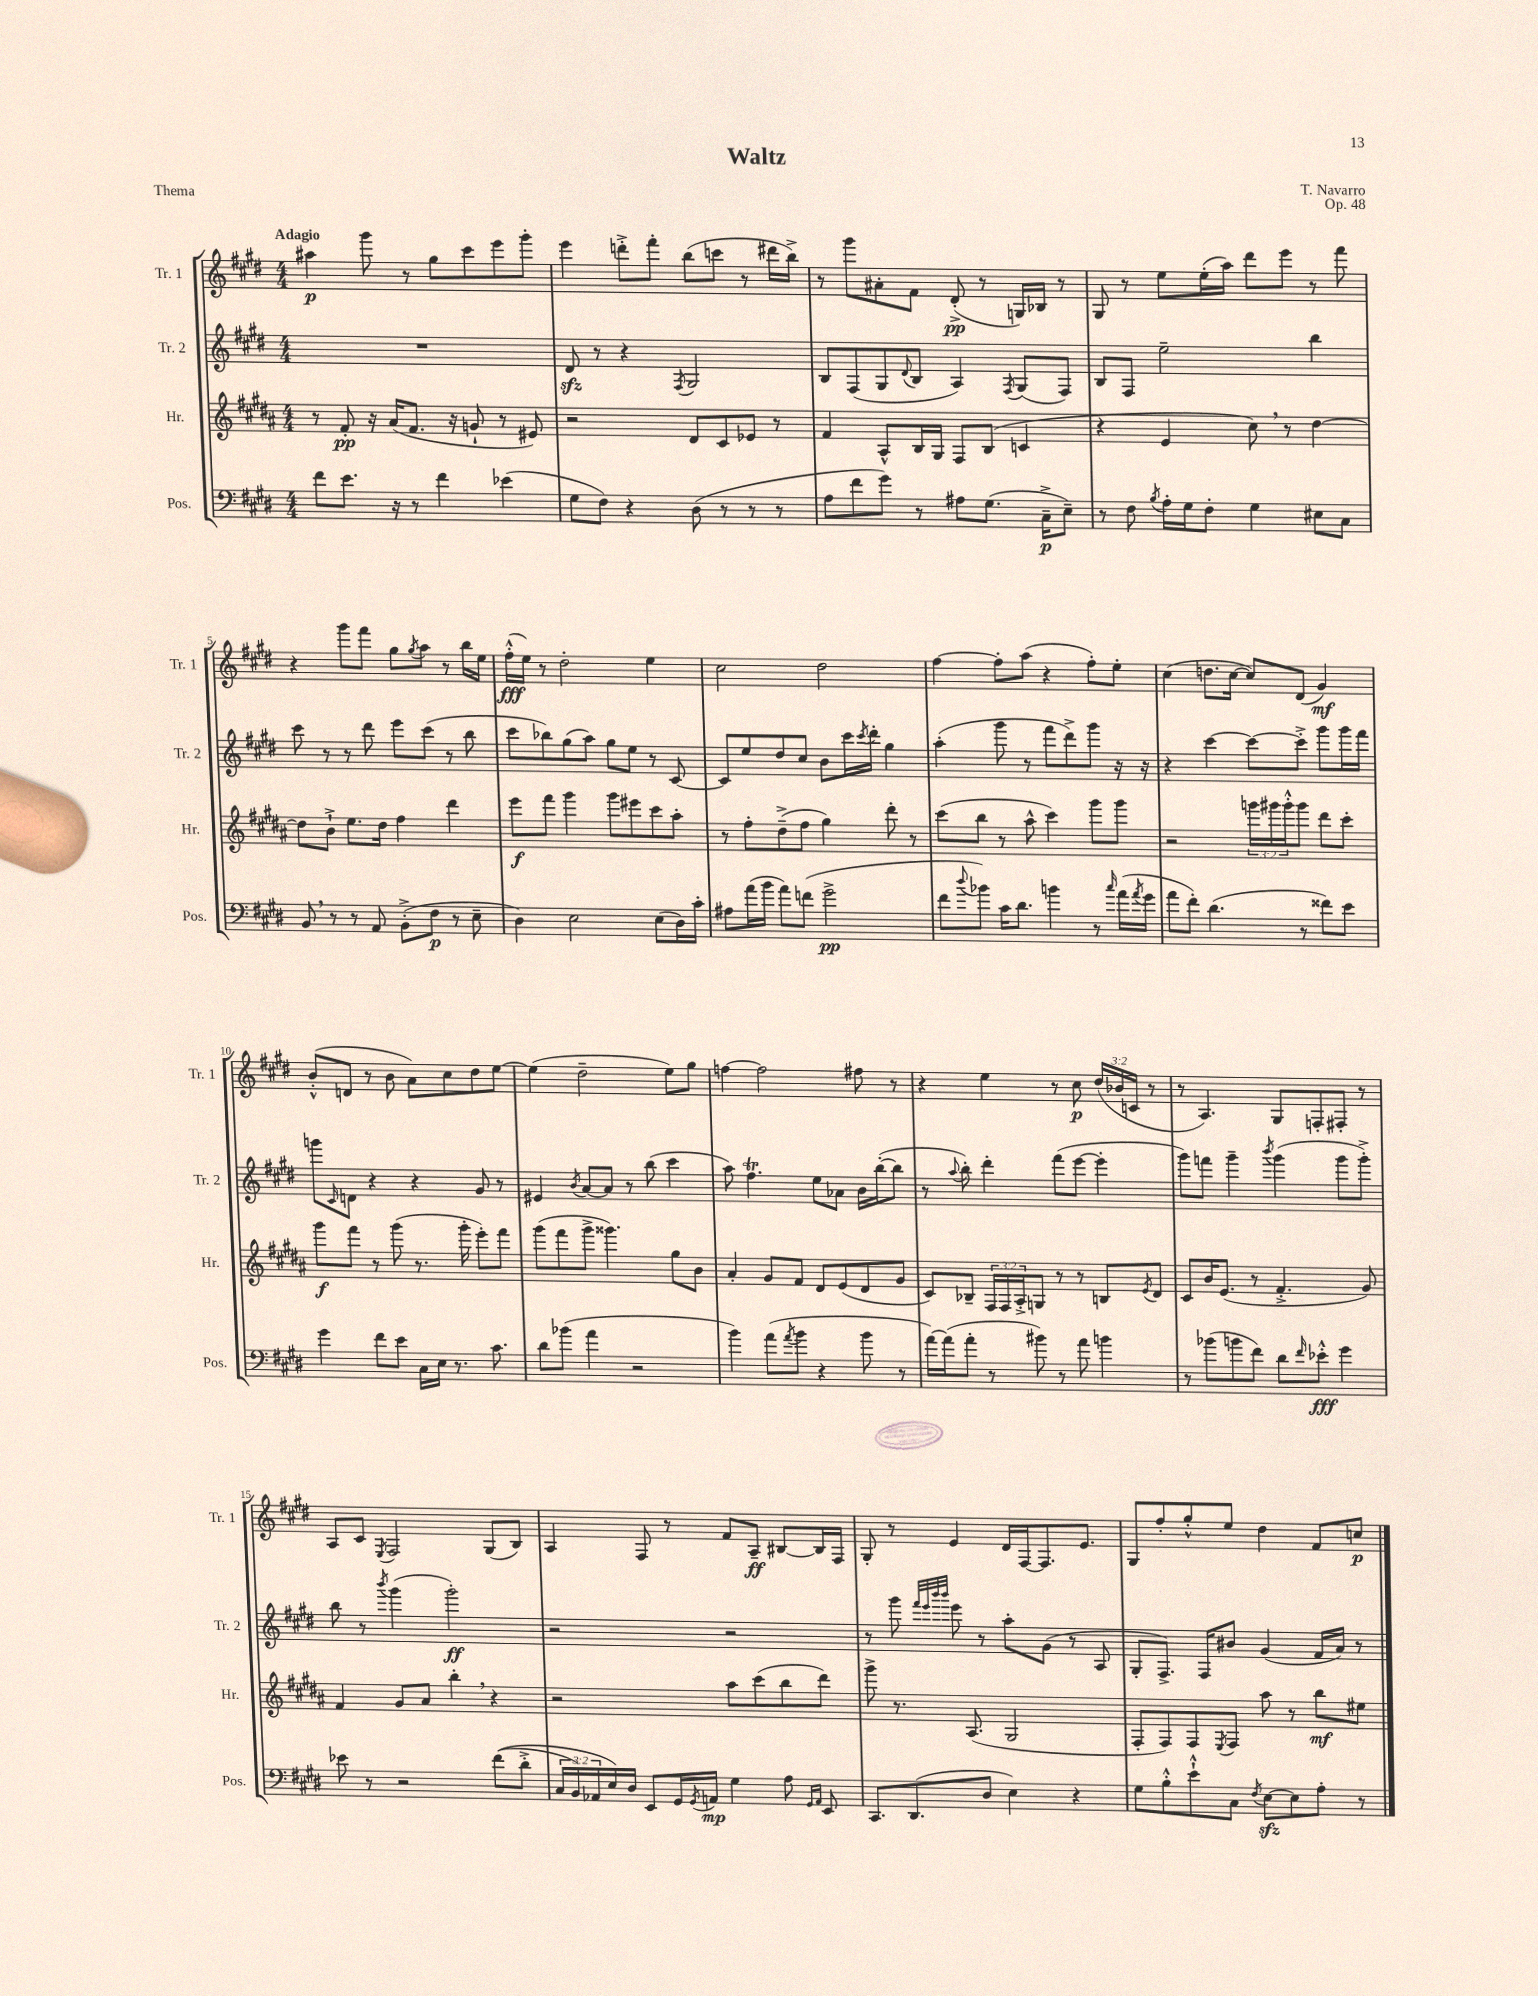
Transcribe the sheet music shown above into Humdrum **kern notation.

**kern	**dynam	**kern	**dynam	**kern	**dynam	**kern	**dynam
*part4	*part4	*part3	*part3	*part2	*part2	*part1	*part1
*staff4	*staff4	*staff3	*staff3	*staff2	*staff2	*staff1	*staff1
*I"Pos.	*	*I"Hr.	*	*I"Tr. 2	*	*I"Tr. 1	*
*I'Pos.	*	*I'Hr.	*	*I'Tr. 2	*	*I'Tr. 1	*
*clefF4	*	*clefG2	*	*clefG2	*	*clefG2	*
*k[f#c#g#d#]	*	*k[f#c#g#d#a#]	*	*k[f#c#g#d#]	*	*k[f#c#g#d#]	*
*M4/4	*	*M4/4	*	*M4/4	*	*M4/4	*
=1	=1	=1	=1	=1	=1	=1	=1
!	!	!	!	!	!	!LO:TX:a:B:t=Adagio	!
8f#\L	.	8r	.	1r	.	4aa#X\	p
8.e\J	.	8f#'/	pp	.	.	.	.
.	.	16r	.	.	.	8ggg#\	.
16r	.	(16a#/KL	.	.	.	.	.
8r	.	8.f#/J	.	.	.	8r	.
4f#\	.	.	.	.	.	8gg#\L	.
.	.	16r	.	.	.	.	.
.	.	8gn`/	.	.	.	8ccc#\	.
(4e-X\	.	8r	.	.	.	8eee\	.
.	.	8e#X/)	.	.	.	8ggg#'\J	.
=2	=2	=2	=2	=2	=2	=2	=2
8G#\L	.	2r	.	8d#zz/	.	4eee\	.
8F#\J)	.	.	.	8r	.	.	.
4r	.	.	.	4r	.	8dddn'^\L	.
.	.	.	.	.	.	8fff#'\J	.
.	.	.	.	8qF#/	.	.	.
(8D#\	.	8d#/L	.	2G#/	.	(8bb\L	.
8r	.	8c#/	.	.	.	8cccn\J	.
8r	.	8e-X/J	.	.	.	8r	.
8r	.	8r	.	.	.	16ddd#X\LL	.
.	.	.	.	.	.	16bb^\JJ)	.
=3	=3	=3	=3	=3	=3	=3	=3
8A\L	.	4f#/	.	8B/L	.	8r	.
8f#\	.	.	.	(8F#/	.	8ggg#\L	.
8g#\J)	.	8A#^^/L	.	8G#/	.	8a#X'\	.
.	.	.	.	8qqd#/	.	.	.
8r	.	16B/L	.	8B/J	.	8f#\J	.
.	.	16G#/JJ	.	.	.	.	.
8A#X\L	.	8F#/L	.	4A/)	.	(8d#'^/	pp
(8.G#\J	.	(8B/J	.	.	.	8r	.
.	.	.	.	8qF#/	.	.	.
.	.	4cn/	.	(8G#/L	.	16Gn/LL)	.
16C#~^\KL	p	.	.	.	.	16B-X/JJ	.
8E~\J)	.	.	.	8F#/J)	.	8r	.
=4	=4	=4	=4	=4	=4	=4	=4
8r	.	4r	.	8B/L	.	8G#/	.
8F#\	.	.	.	8F#/J	.	8r	.
8qB/	.	.	.	.	.	.	.
16A'\LL	.	4e/	.	2ee~\	.	8ee\L	.
16G#\J	.	.	.	.	.	.	.
8F#'\J	.	.	.	.	.	(16ee'\L	.
.	.	.	.	.	.	16aa\JJ)	.
4G#\	.	8cc#,\)	.	.	.	8ddd#\L	.
.	.	8r	.	.	.	8eee\J	.
8E#X\L	.	[4dd#\	.	4bb\	.	8r	.
8C#\J	.	.	.	.	.	8fff#\	.
!!LO:LB:g=z
=5	=5	=5	=5	=5	=5	=5	=5
8BB,/	.	8dd#\L]	.	8ccc#\	.	4r	.
8r	.	8b`^\J	.	8r	.	.	.
8r	.	8.ee\L	.	8r	.	8ggg#\L	.
8AA/	.	.	.	8ddd#\	.	8fff#\J	.
.	.	16dd#\Jk	.	.	.	.	.
(8BB'^\L	.	4ff#\	.	8eee\L	.	8gg#\L	.
.	.	.	.	.	.	8qgg#/	.
8F#\J	p	.	.	(8ccc#\J	.	8aa\J	.
8r	.	4ddd#\	.	8r	.	8r	.
8E~\	.	.	.	8bb\	.	16bb\LL	.
.	.	.	.	.	.	16ee\JJ	.
=6	=6	=6	=6	=6	=6	=6	=6
4D#\)	.	8eee\L	f	8ccc#\L	.	(16ff#'^^\LL	fff
.	.	.	.	.	.	16ee\JJ)	.
.	.	8fff#\J	.	8bb-X\)	.	8r	.
2E\	.	4ggg#\	.	(8gg#\	.	2dd#'\	.
.	.	.	.	8aa\J)	.	.	.
.	.	8ggg#\L	.	8gg#\L	.	.	.
.	.	8eee#X\	.	8ee\J	.	.	.
(8E\L	.	8ccc#\	.	8r	.	4ee\	.
16D#\L)	.	8aa#'\J	.	[8c#/	.	.	.
16c#'\JJ	.	.	.	.	.	.	.
=7	=7	=7	=7	=7	=7	=7	=7
8A#X\L	.	8r	.	8c#/L]	.	2cc#\	.
(16a\L	.	8ff#'\L	.	8ee/	.	.	.
16b\JJ	.	.	.	.	.	.	.
8a\L)	.	(8dd#~^\	.	8dd#/	.	.	.
(8fn\J	.	8ff#\J	.	8cc#/J	.	.	.
2g#^\	pp	4gg#\)	.	8b\L	.	2dd#\	.
.	.	.	.	16ccc#\L	.	.	.
.	.	.	.	8qccc#/	.	.	.
.	.	.	.	16ddd#'\JJ	.	.	.
.	.	8ddd#'\	.	4gg#\	.	.	.
.	.	8r	.	.	.	.	.
=8	=8	=8	=8	=8	=8	=8	=8
8f#\L	.	(8ccc#\L	.	(4aa'\	.	[4ff#\	.
8qqdd#/	.	.	.	.	.	.	.
8b-X\J)	.	8bb\J	.	.	.	.	.
16c#\KL	.	8r	.	8ggg#\	.	8ff#'\L]	.
8.d#\J	.	.	.	.	.	.	.
.	.	8aa#^^\	.	8r	.	(8aa\J	.
4bn\	.	4ccc#\)	.	8fff#\L	.	4r	.
.	.	.	.	8ddd#^\)	.	.	.
8r	.	8ggg#\L	.	8ggg#\J	.	8ff#'\L)	.
16qqcc#/	.	.	.	.	.	.	.
(16a\LL	.	8ggg#\J	.	16r	.	8ee'\J	.
8qa/	.	.	.	.	.	.	.
16g#\JJ	.	.	.	16r	.	.	.
=9	=9	=9	=9	=9	=9	=9	=9
8a\L	.	2r	.	4r	.	(4cc#\	.
8f#'\J)	.	.	.	.	.	.	.
(4.d#\	.	.	.	[4ccc#\	.	8.ddn\L	.
.	.	.	.	.	.	[16cc#\Jk	.
.	.	24gggn\LL	.	8ccc#\L_	.	8cc#/L])	.
.	.	24ggg#X\	.	.	.	.	.
.	.	24ggg#'^^\J	.	.	.	.	.
8r	.	8ggg#\J	.	8ccc#'^\J]	.	(8d#/J	.
8f##X\L)	.	8ddd#\L	.	8ggg#\L	.	4g#/)	mf
8e\J	.	8ccc#'\J	.	16ggg#\L	.	.	.
.	.	.	.	16fff#\JJ	.	.	.
!!LO:LB:g=z
=10	=10	=10	=10	=10	=10	=10	=10
4g#\	.	8ggg#\L	f	8gggn\L	.	(8b'^^/L	.
.	.	.	.	16qqc#/	.	.	.
.	.	8fff#\J	.	8dn\J	.	8dn/J	.
8f#\L	.	8r	.	4r	.	8r	.
8e\J	.	(8ggg#\	.	.	.	8b\	.
16C#\LL	.	8.r	.	4r	.	8a\L)	.
16E\JJ	.	.	.	.	.	.	.
8.r	.	.	.	.	.	8cc#\	.
.	.	16ggg#'\	.	.	.	.	.
.	.	8eee'\L)	.	8g#/	.	8dd#\	.
8.c#\	.	.	.	.	.	.	.
.	.	8fff#\J	.	8r	.	[8ee\J	.
=11	=11	=11	=11	=11	=11	=11	=11
8d#\L	.	(8ggg#\L	.	4e#X/	.	(4ee\]	.
(8b-X\J	.	8fff#\	.	.	.	.	.
.	.	.	.	8qb/	.	.	.
4a\	.	8ggg#^\J	.	[8a/L	.	2dd#~\	.
.	.	4.ggg##X\)	.	8a/J]	.	.	.
2r	.	.	.	8r	.	.	.
.	.	.	.	(8bb\	.	.	.
.	.	8gg#\L	.	4ccc#\	.	8ee\L)	.
.	.	8b\J	.	.	.	8gg#\J	.
=12	=12	=12	=12	=12	=12	=12	=12
4b\)	.	4a#'/	.	8aa\)	.	[4ffn\	.
.	.	.	.	4.ff#T\	.	.	.
(8a\L	.	8g#/L	.	.	.	2ff\]	.
8qa/	.	.	.	.	.	.	.
8b\J	.	8f#/J	.	.	.	.	.
4r	.	8d#/L	.	8ee\L	.	.	.
.	.	(8e/	.	8a-X\J	.	.	.
8b\	.	8d#/	.	16b\LL	.	8ff#X\	.
.	.	.	.	([16bb'\J	.	.	.
8r	.	8g#/J	.	8bb\J]	.	8r	.
=13	=13	=13	=13	=13	=13	=13	=13
[16a\LL)	.	8c#/L)	.	8r	.	4r	.
(16a\J]	.	.	.	.	.	.	.
.	.	.	.	8qqaa/	.	.	.
8a'\J	.	8B-X~/J	.	8bb'\)	.	.	.
8r	.	24F#/LL	.	4ddd#'\	.	4ee\	.
.	.	24F#/	.	.	.	.	.
.	.	24A#'^/J	.	.	.	.	.
8b#X\)	.	8Gn/J	.	.	.	.	.
8r	.	8r	.	(8fff#\L	.	8r	.
8a\	.	8r	.	[8eee\J	.	8cc#\	p
4bn\	.	8Bn/L	.	4eee'\]	.	(24dd#/LL	.
.	.	.	.	.	.	24b-X/	.
.	.	.	.	.	.	24cn/JJ	.
.	.	8qe/	.	.	.	.	.
.	.	8d#/J	.	.	.	8r	.
=14	=14	=14	=14	=14	=14	=14	=14
8r	.	8c#/L	.	8ggg#\L)	.	8r	.
(8b-X\L	.	16b/K	.	8fffn\J	.	4.A/)	.
.	.	(8.e/J	.	.	.	.	.
8bn\	.	.	.	4ggg#~\	.	.	.
8f#\J)	.	8r	.	.	.	.	.
.	.	.	.	8qbbb/	.	.	.
8d#\L	.	4.f#'^/	.	(4ggg#\	.	8G#/L	.
16qqf#/	.	.	.	.	.	.	.
8e-X'^^\J	fff	.	.	.	.	8Fn'/	.
4g#\	.	.	.	8ggg#\L	.	8F#X'/J	.
.	.	8g#/)	.	8ggg#'^\J)	.	8r	.
!!LO:LB:g=z
=15	=15	=15	=15	=15	=15	=15	=15
8e-X\	.	4f#/	.	8bb\	.	8A/L	.
8r	.	.	.	8r	.	8c#/J	.
.	.	.	.	8qbbb/	.	8qE/	.
2r	.	8g#/L	.	(4ggg#\	.	2F#/	.
.	.	8a#/J	.	.	.	.	.
.	.	4bb',\	.	2ggg#'\)	ff	.	.
((8f#\L	.	4r	.	.	.	(8G#/L	.
8d#'^\J	.	.	.	.	.	8B/J)	.
=16	=16	=16	=16	=16	=16	=16	=16
24C#/LL	.	2r	.	2r	.	4A/	.
24BB/)	.	.	.	.	.	.	.
24AA-X/	.	.	.	.	.	.	.
16E/)	.	.	.	.	.	.	.
16D#/JJ	.	.	.	.	.	.	.
8EE/L	.	.	.	.	.	8F#/	.
16GG#/L	.	.	.	.	.	8r	.
8qGG#/	.	.	.	.	.	.	.
16AAn/JJ	mp	.	.	.	.	.	.
4G#\	.	8aa#\L	.	2r	.	8f#/L	.
.	.	(8ccc#\	.	.	.	8A~/J	ff
8A\	.	8bb\	.	.	.	[8B#X/L	.
16qqGG#/LL	.	.	.	.	.	.	.
16qqAA/JJ	.	.	.	.	.	.	.
8EE/	.	8ddd#\J)	.	.	.	16B#/L]	.
.	.	.	.	.	.	16F#/JJ	.
=17	=17	=17	=17	=17	=17	=17	=17
8.CC#/L	.	8ggg#^\	.	8r	.	8G#'/	.
.	.	8.r	.	8ggg#\	.	8r	.
(8.DD#/	.	.	.	.	.	.	.
.	.	.	.	32qqfff#/LLL	.	.	.
.	.	.	.	32qqeee/	.	.	.
.	.	.	.	32qqbbb/	.	.	.
.	.	.	.	32qqbbb/JJJ	.	.	.
.	.	.	.	8eee\	.	4e/	.
.	.	(8.A#/	.	.	.	.	.
8D#/J	.	.	.	8r	.	.	.
4E\)	.	2G#/	.	8aa'\L	.	16d#/LL	.
.	.	.	.	.	.	[16F#/J	.
.	.	.	.	(8g#\J	.	8.F#/]	.
4r	.	.	.	8r	.	.	.
.	.	.	.	.	.	8.e/J	.
.	.	.	.	8A/	.	.	.
=18	=18	=18	=18	=18	=18	=18	=18
8G#\L	.	8F#'/L	.	8G#'/L	.	8G#/L	.
8B'^^\	.	8F#/)	.	8.F#^/J)	.	8ff#'/	.
8e`^^\	.	8F#/	.	.	.	8gg#'^^/	.
.	.	.	.	16F#/KL	.	.	.
.	.	8qE/	.	.	.	.	.
8C#\J	.	8F#/J	.	8b#X/J	.	8ee/J	.
8qF#/	.	.	.	.	.	.	.
[8Ezz\L	.	8aa#\	.	(4g#/	.	4dd#\	.
8E\]	.	8r	.	.	.	.	.
8A'\J	.	8bb\L	mf	16f#/LL	.	8f#/L	.
.	.	.	.	16a/JJ)	.	.	.
8r	.	8ee#X\J	.	8r	.	8ccn/J	p
==	==	==	==	==	==	==	==
*-	*-	*-	*-	*-	*-	*-	*-
